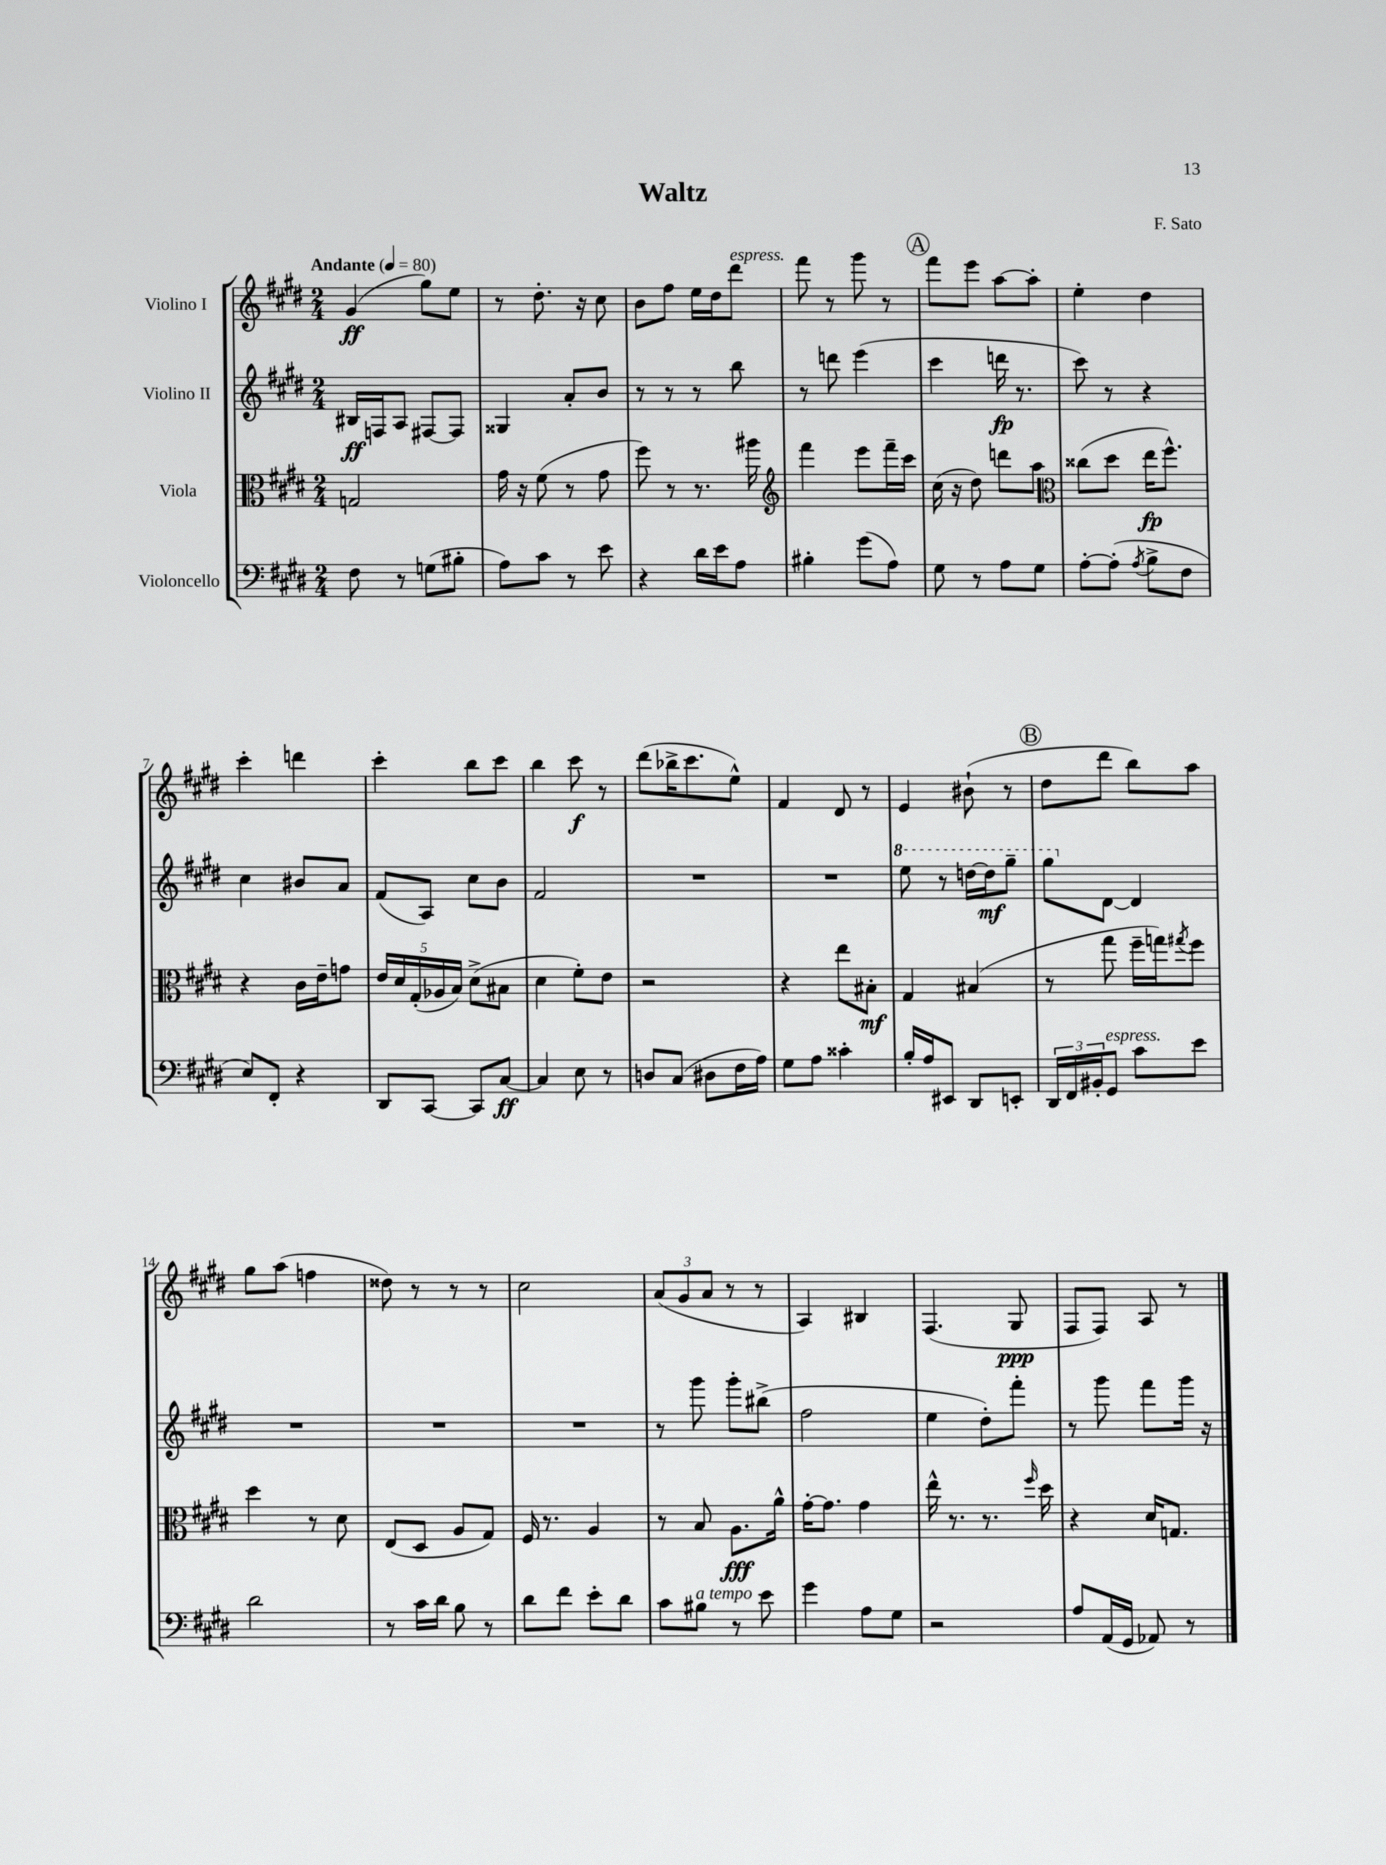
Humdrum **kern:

**kern	**kern	**kern	**kern
*staff4	*staff3	*staff2	*staff1
*clefF4	*clefC3	*clefG2	*clefG2
*k[f#c#g#d#]	*k[f#c#g#d#]	*k[f#c#g#d#]	*k[f#c#g#d#]
*M2/4	*M2/4	*M2/4	*M2/4
*MM80	*MM80	*MM80	*MM80
8F#	2G	16B#	(4g#
.	.	16F	.
8r	.	8A	.
(8G	.	[8F#	8gg#)
8B#'	.	8F#]	8ee
=	=	=	=
8A)	16g#	4G##	8r
.	16r	.	.
8c#	(8f#	.	8.dd#'
8r	8r	8a'	.
.	.	.	16r
8e	8g#	8b	8cc#
=	=	=	=
4r	8ff#)	8r	8b
.	8r	8r	8ff#
16d#	8.r	8r	16ee
16e	.	.	16dd#
8A	.	8bb	8ddd#
.	16aa#	.	.
=	=	=	=
*	*clefG2	*	*
4B#'	4fff#	8r	8fff#
.	.	8ddd	8r
(8g#	8eee	(4eee	8ggg#
8A)	16fff#~	.	8r
.	16ccc#	.	.
=	=	=	=
8G#	(16cc#	4ccc#	8fff#
.	16r	.	.
8r	8dd#)	.	8eee
8A	8ddd	16ddd	[8aa
.	.	8.r	.
8G#	8aa	.	8aa']
=	=	=	=
*	*clefC3	*	*
[8A'	(8cc##	8ccc#)	4ee'
(8A']	8dd#	8r	.
8qA	.	.	.
8B^	16ee	4r	4dd#
.	8.ff#^^)	.	.
8F#	.	.	.
=	=	=	=
8E)	4r	4cc#	4ccc#'
8FF#'	.	.	.
4r	16c#	8b#	4ddd
.	16e~	.	.
.	8g	8a	.
=	=	=	=
8DD#	20e	(8f#	4ccc#'
.	20d#	.	.
.	(20G#'	.	.
[8CC#	.	8A)	.
.	20A-	.	.
.	20B)	.	.
8CC#]	(8d#^	8cc#	8bb
[8C#	8B#	8b	8ccc#
=	=	=	=
4C#]	4d#	2f#	4bb
8E	8f#')	.	8ccc#
8r	8e	.	8r
=	=	=	=
8D	2r	2r	(8ddd#
(8C#	.	.	16bb-^
.	.	.	8.ccc#
8D#	.	.	.
16F#	.	.	8ee^^)
16A)	.	.	.
=	=	=	=
8G#	4r	2r	4f#
8A	.	.	.
4c##'	8ee	.	8d#
.	8B#'	.	8r
=	=	=	=
16B'	4G#	8eee	4e
16A	.	.	.
8EE#	.	8r	.
8DD#	(4B#	[16ddd	(8b#`
.	.	16ddd]	.
8EE'	.	8ggg#~	8r
=	=	=	=
24DD#	8r	8ggg#	8dd#
24FF#	.	.	.
24BB#'	.	.	.
8GG#	8gg#	[8d#	8ddd#
8c#	16ff#~	4d#]	8bb)
.	16gg)	.	.
.	8qgg#	.	.
8e	8ff#	.	8aa
=	=	=	=
2d#	4dd#	2r	8gg#
.	.	.	(8aa
.	8r	.	4ff
.	8d#	.	.
=	=	=	=
8r	(8E	2r	8dd##)
16c#	8D#	.	8r
16d#	.	.	.
8B	8A	.	8r
8r	8G#)	.	8r
=	=	=	=
8d#	16F#	2r	2cc#
.	8.r	.	.
8f#	.	.	.
8e'	4A	.	.
8d#	.	.	.
=	=	=	=
8c#	8r	8r	(12a
.	.	.	12g#
8B#	8B	8ggg#	.
.	.	.	12a
8r	8.A	8ggg#'	8r
8e	.	(8bb#^	8r
.	16a^^	.	.
=	=	=	=
4g#	[16g#'	2ff#	4A)
.	8.g#]	.	.
8A	4g#	.	4B#
8G#	.	.	.
=	=	=	=
2r	16ee^^	4ee	(4.F#
.	8.r	.	.
.	8.r	8dd#')	.
.	.	8fff#'	8G#
.	16qqff#	.	.
.	16dd#	.	.
=	=	=	=
8A	4r	8r	8F#
(16AA	.	8ggg#	8F#)
16GG#	.	.	.
8AA-)	16d#	8fff#	8A
.	8.G	.	.
8r	.	16ggg#	8r
.	.	16r	.
==	==	==	==
*-	*-	*-	*-
